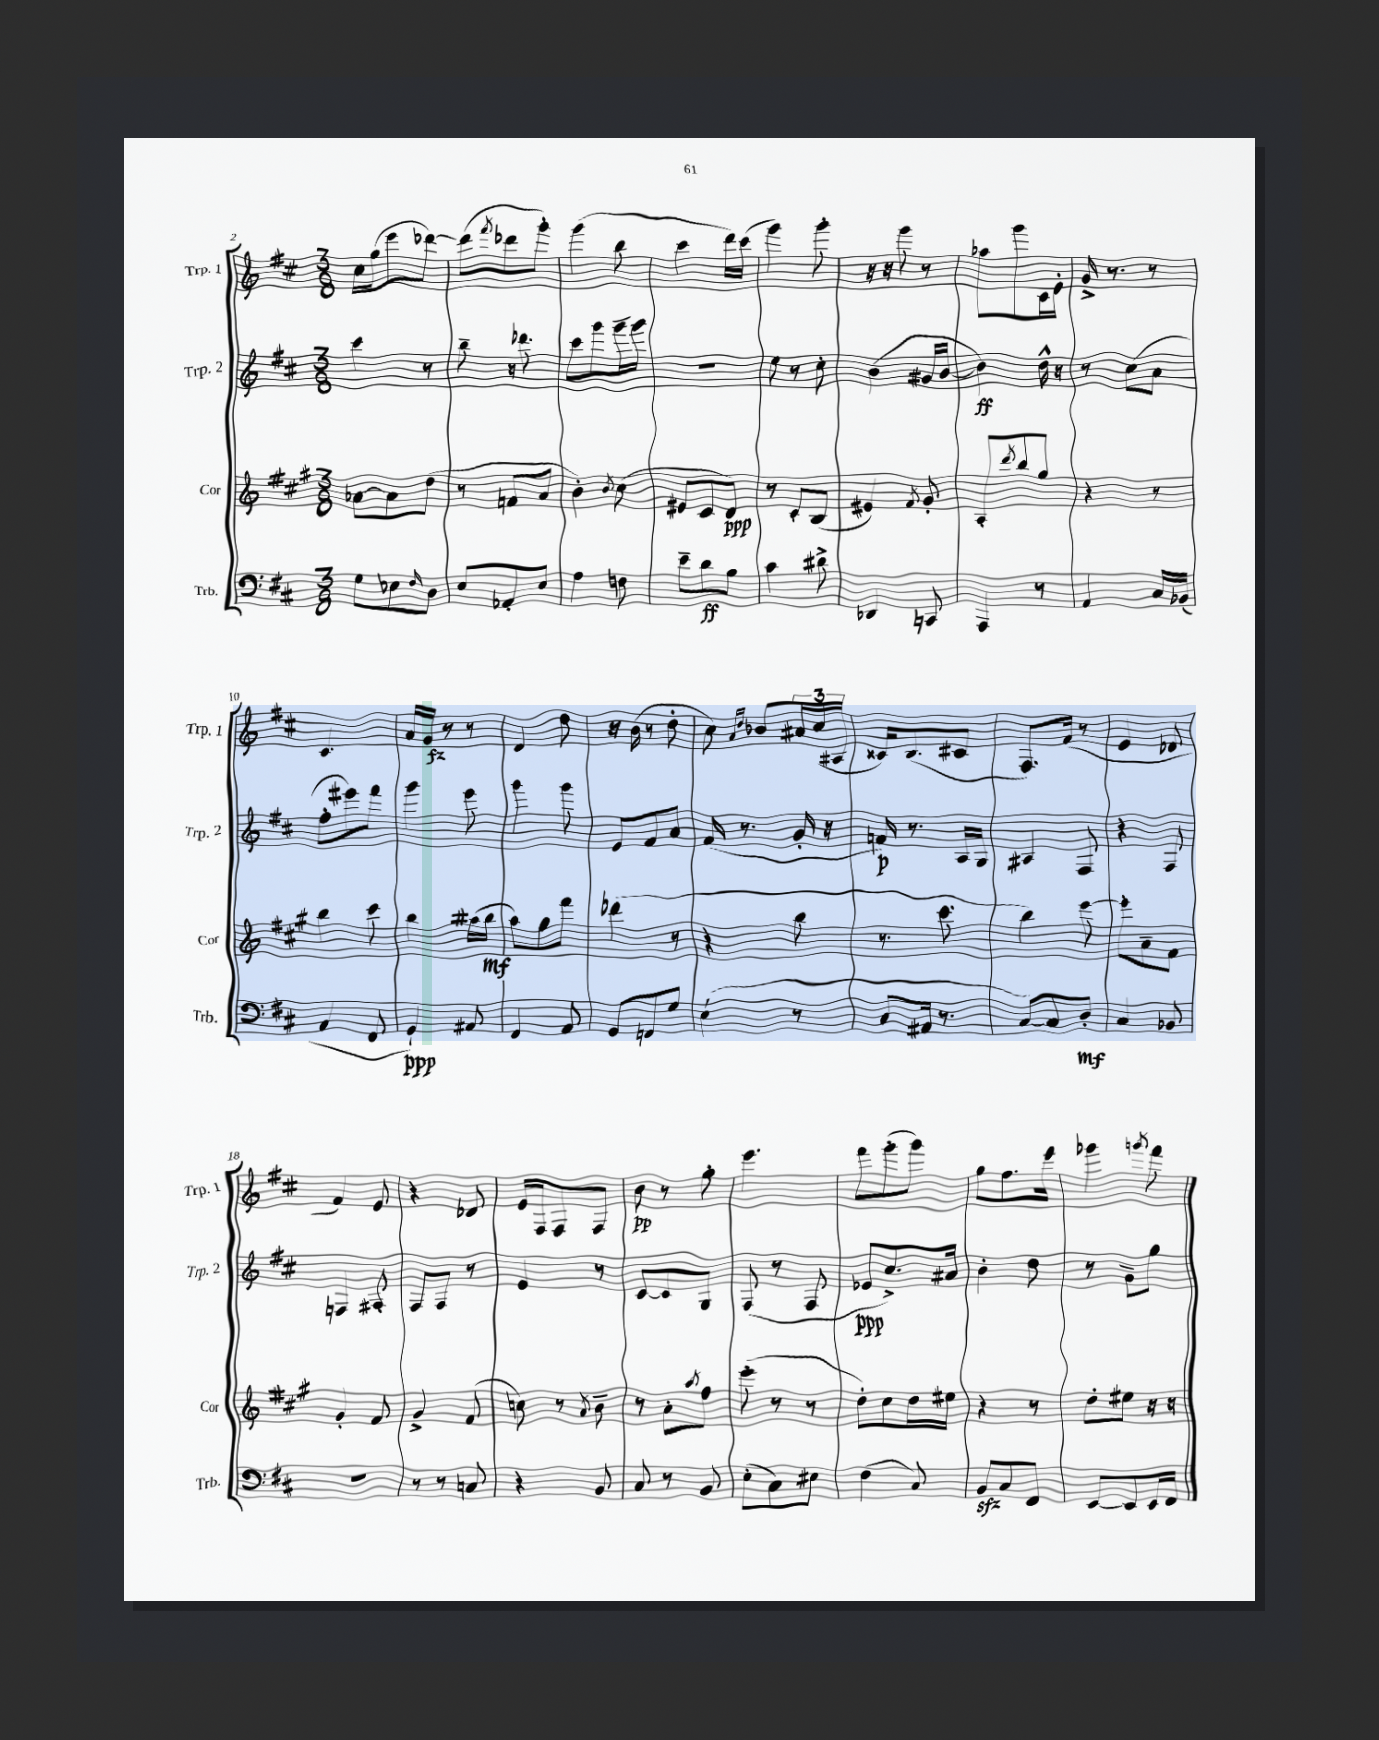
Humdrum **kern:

**kern	**dynam	**kern	**dynam	**kern	**dynam	**kern	**dynam
*part4	*part4	*part3	*part3	*part2	*part2	*part1	*part1
*staff4	*staff4	*staff3	*staff3	*staff2	*staff2	*staff1	*staff1
*I"Trb.	*	*I"Cor	*	*I"Trp. 2	*	*I"Trp. 1	*
*I'Trb.	*	*I'Cor	*	*I'Trp. 2	*	*I'Trp. 1	*
*clefF4	*	*clefG2	*	*clefG2	*	*clefG2	*
*k[f#c#]	*	*k[f#c#g#]	*	*k[f#c#]	*	*k[f#c#]	*
*M3/8	*	*M3/8	*	*M3/8	*	*M3/8	*
=2	=2	=2	=2	=2	=2	=2	=2
8G\L	.	[8a-X\L	.	4ccc#\	.	16cc#\LL	.
.	.	.	.	.	.	(16gg\J	.
8E-X\	.	8a-\]	.	.	.	8eee\	.
16qqF#/	.	.	.	.	.	.	.
8D\J	.	(8dd\J	.	8r	.	[8ddd-X\J)	.
=3	=3	=3	=3	=3	=3	=3	=3
8E/L	.	8r	.	8bb~\	.	(8ddd-\L]	.
.	.	.	.	.	.	8qfff#/	.
8AA-X'/	.	8fn/L	.	16r	.	8ddd-X\	.
.	.	.	.	8.ddd-X\	.	.	.
8E/J	.	8a/J	.	.	.	8ggg'\J)	.
=4	=4	=4	=4	=4	=4	=4	=4
4A\	.	4b'\)	.	8ccc#\L	.	(4ggg\	.
.	.	.	.	8ggg\	.	.	.
.	.	8qb/	.	.	.	.	.
8Fn\	.	(8cc#\	.	16ggg~\L	.	8bb\	.
.	.	.	.	16ggg\JJ	.	.	.
=5	=5	=5	=5	=5	=5	=5	=5
8e~\L	.	8e#X/L	.	4.r	.	4ccc#\	.
8d\	ff	8c#/	.	.	.	.	.
8B\J	.	8d/J)	ppp	.	.	16ddd\LL)	.
.	.	.	.	.	.	(16ccc#\JJ	.
=6	=6	=6	=6	=6	=6	=6	=6
4c#\	.	8r	.	8ee\	.	4ggg\)	.
.	.	8c#'/L	.	8r	.	.	.
8d#X^\	.	(8B/J	.	8cc#'\	.	8ggg'\	.
=7	=7	=7	=7	=7	=7	=7	=7
4DD-X/	.	4e#X/)	.	(4b\	.	16r	.
.	.	.	.	.	.	16r	.
.	.	.	.	.	.	8ggg\	.
.	.	8qf#/	.	.	.	.	.
8CCn/	.	8g#'/	.	16g#X/LL	.	8r	.
.	.	.	.	[16b/JJ	.	.	.
=8	=8	=8	=8	=8	=8	=8	=8
4AAA/	.	8A'/L	.	4b\])	ff	8aa-X\L	.
.	.	8qddd/	.	.	.	.	.
.	.	8bb/	.	.	.	8ggg\	.
8r	.	8gg#/J	.	16dd^^\	.	16c#\L	.
.	.	.	.	16r	.	16e'\JJ	.
=9	=9	=9	=9	=9	=9	=9	=9
4AA/	.	4r	.	8r	.	16g^/	.
.	.	.	.	.	.	8.r	.
.	.	.	.	(8cc#\L	.	.	.
16C#/LL	.	8r	.	8a\J	.	8r	.
(16BB-X/JJ	.	.	.	.	.	.	.
!!LO:LB:g=z
=10	=10	=10	=10	=10	=10	=10	=10
4AA/	.	4bb\	.	8ff#'\L	.	4.c#/	.
.	.	.	.	8eee#X\)	.	.	.
8FF#/	.	8ccc#\	.	8fff#\J	.	.	.
=11	=11	=11	=11	=11	=11	=11	=11
4GG`/)	ppp	4bb\	.	4ggg\	.	16a/LL	.
.	.	.	.	.	.	16g/JJ	fz
.	.	.	.	.	.	8r	.
8AA#X/	.	(16aa#X\LL	.	8eee\	.	8r	.
.	.	16bb\JJ	mf	.	.	.	.
=12	=12	=12	=12	=12	=12	=12	=12
4FF#/	.	8aa\L)	.	4ggg\	.	4d/	.
.	.	8gg#\	.	.	.	.	.
8AA/	.	8fff#\J	.	8ggg\	.	8dd\	.
=13	=13	=13	=13	=13	=13	=13	=13
8GG/L	.	(4ddd-X\	.	8e/L	.	16r	.
.	.	.	.	.	.	(16b\	.
8FFn/	.	.	.	8f#/	.	8r	.
8G/J	.	8r	.	8a/J	.	8dd'\	.
=14	=14	=14	=14	=14	=14	=14	=14
(4E`\	.	4r	.	(16f#/	.	8cc#\)	.
.	.	.	.	8.r	.	.	.
.	.	.	.	.	.	16qqa/LL	.
.	.	.	.	.	.	16qqdd/JJ	.
.	.	.	.	.	.	8b-X/L	.
8r	.	8bb\	.	16g'/	.	24a#X/L	.
.	.	.	.	.	.	(24cc#/	.
.	.	.	.	16r	.	.	.
.	.	.	.	.	.	24A#X/JJ	.
=15	=15	=15	=15	=15	=15	=15	=15
8C#/L	.	8.r	.	16fn/)	p	16c##X/KL)	.
.	.	.	.	8.r	.	(8.B/	.
16AA#X/Jk	.	.	.	.	.	.	.
8.r	.	8.ccc#\	.	.	.	.	.
.	.	.	.	16A/LL	.	8c#X/J	.
.	.	.	.	16G/JJ	.	.	.
=16	=16	=16	=16	=16	=16	=16	=16
[8C#/L)	.	4bb\)	.	4A#X/	.	8.F#/L)	.
8C#/]	.	.	.	.	.	.	.
.	.	.	.	.	.	(16f#/Jk	.
8D'/J	mf	[8eee\	.	8F#/	.	8r	.
=17	=17	=17	=17	=17	=17	=17	=17
4C#/	.	8eee'\L]	.	4r	.	4e/	.
.	.	8a~\	.	.	.	.	.
8BB-X/	.	8f#\J	.	8F#/	.	8d-X/	.
!!LO:LB:g=z
=18	=18	=18	=18	=18	=18	=18	=18
4.r	.	4g#'/	.	4Fn/	.	4f#/)	.
.	.	8f#/	.	8F#X'/	.	8e/	.
=19	=19	=19	=19	=19	=19	=19	=19
8r	.	4g#^/	.	8F#/L	.	4r	.
8r	.	.	.	8F#/J	.	.	.
8Cn/	.	(8f#/	.	8r	.	8d-X/	.
=20	=20	=20	=20	=20	=20	=20	=20
4r	.	8ccn\)	.	4e/	.	16e/LL	.
.	.	.	.	.	.	16F#/J	.
.	.	8r	.	.	.	8F#/	.
.	.	8qa/	.	.	.	.	.
8BB/	.	8b~\	.	8r	.	8F#/J	.
=21	=21	=21	=21	=21	=21	=21	=21
8C#/	.	8r	.	[8c#/L	.	8b\	pp
8r	.	8a'\L	.	8c#/]	.	8r	.
.	.	8qaa/	.	.	.	.	.
8BB/	.	8ff#\J	.	8G/J	.	8gg'\	.
=22	=22	=22	=22	=22	=22	=22	=22
(8E'\L	.	(8eee'\	.	(8F#/	.	4.eee\	.
8C#\)	.	8r	.	8r	.	.	.
8E#X\J	.	8r	.	8F#/	.	.	.
=23	=23	=23	=23	=23	=23	=23	=23
(4F#\	.	8dd'\L)	.	8e-X/L	ppp	8fff#\L	.
.	.	8cc#\	.	8.cc#^/)	.	(8ggg'\	.
8C#/)	.	16dd\L	.	.	.	8ggg\J)	.
.	.	16ee#X\JJ	.	16a#X/Jk	.	.	.
=24	=24	=24	=24	=24	=24	=24	=24
8BBzz/L	.	4r	.	4b'\	.	8gg\L	.
8C#/	.	.	.	.	.	8.ff#\	.
8FF#/J	.	8r	.	8dd\	.	.	.
.	.	.	.	.	.	16eee\Jk	.
=25	=25	=25	=25	=25	=25	=25	=25
[8EE/L	.	8dd'\L	.	8r	.	4ggg-X\	.
8EE/]	.	8ee#X\J	.	8g~\L	.	.	.
.	.	.	.	.	.	8qgggn/	.
16EE/L	.	16r	.	8gg\J	.	8fff#\	.
16FF#/JJ	.	16r	.	.	.	.	.
==	==	==	==	==	==	==	==
*-	*-	*-	*-	*-	*-	*-	*-
